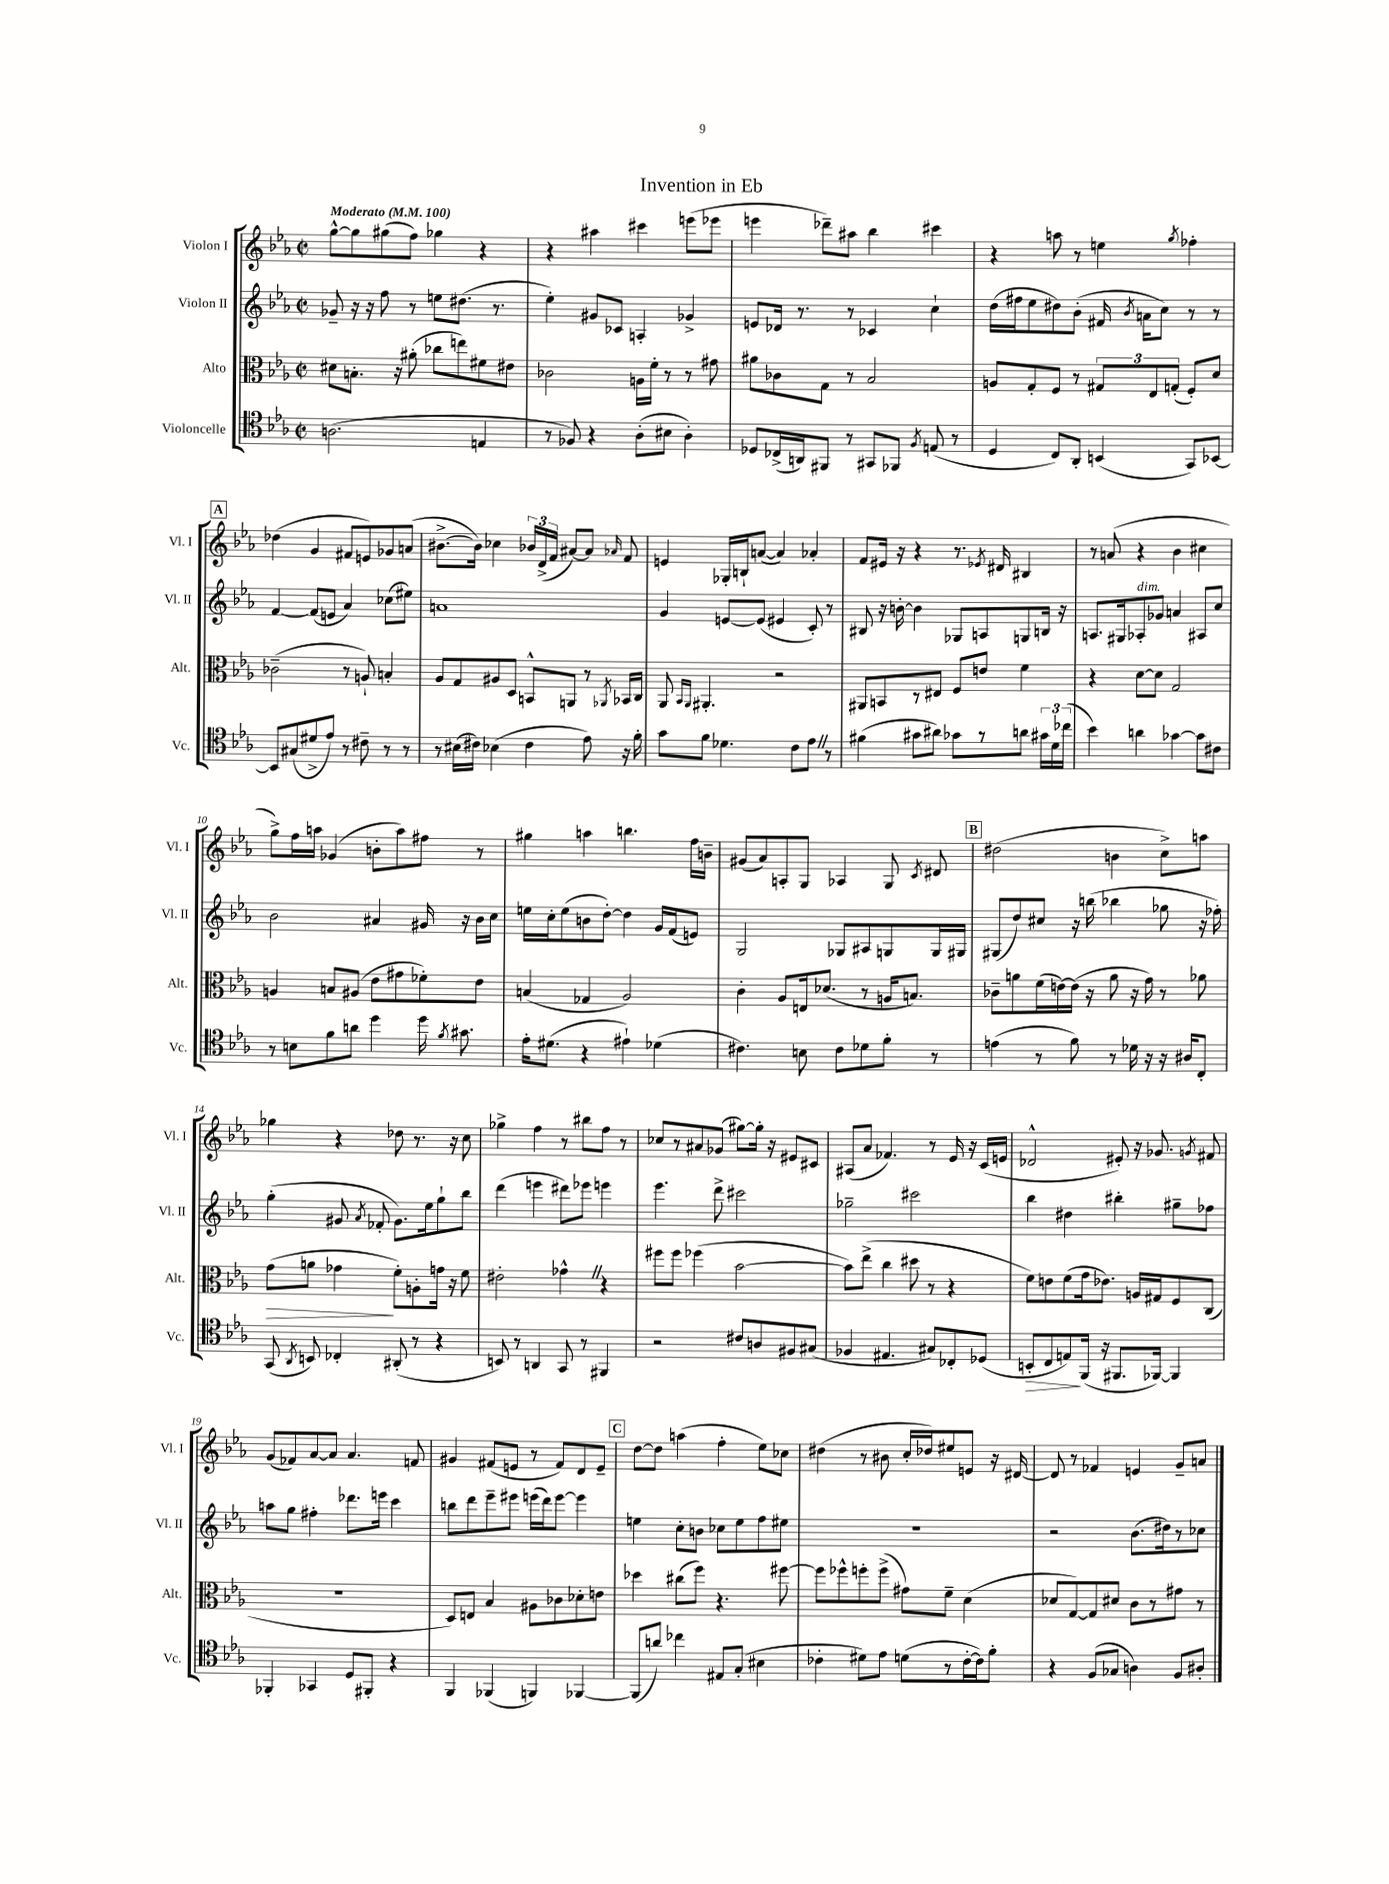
\header { title = "Invention in Eb" }
<<
\new StaffGroup <<
\new Staff = "s0" \with { instrumentName = "Violon I" shortInstrumentName = "Vl. I" } {
    \clef treble \key ees \major \defaultTimeSignature \time 2/2 \tempo "Moderato" 4 = 100
    \autoBeamOff g''8[~-^ g''8 gis''8( f''8]) ges''4 r4 |
    r4 ais''4 cis'''4 e'''8[( ees'''8] |
    e'''4 des'''8[--) ais''8] bes''4 cis'''4 |
    r4 a''8 r8 e''4 \acciaccatura { g''8 } fes''4-. |
    \mark \markup { \box "A" } des''4( g'4 fis'8[ e'8) ges'8 a'8]( |
    bis'8.[~-> bis'16]) ces''4 \tuplet 3/2 { bes'16[ d'16->( f'16] } ais'8[~) ais'8] \grace { aes'16 } f'8 |
    e'4 ges16[-. b16-! a'8]~( a'4) aes'4-. |
    f'8[ eis'16] r16 r4 r8. \acciaccatura { ees'8 } dis'16 bis4 |
    r8 a'8( r4 bes'4 cis''4 |
    g''8[->) f''16 a''16] ges'4( b'8[-. a''8) fis''8] r8 |
    gis''4 a''4 b''4. f''16[ b'16]-- |
    gis'8[( aes'8) a8-. g8] aes4 g8 \acciaccatura { c'8 } dis'8 |
    \mark \markup { \box "B" } dis''2( b'4 c''8[->) a''8] |
    ges''4 r4 des''8 r8. r16 c''8 |
    ges''4-> f''4 r8 bis''8[ f''8] r8 |
    ces''8[ r8 ais'8 ges'8]( gis''8[~) gis''16]-. r16 eis'8[ cis'8] |
    ais8[( aes'8] fes'4.) r8 ees'16 r16 c'16[( e'16] |
    des'2-^ eis'8-.) r16 ges'8. \acciaccatura { g'8 } fis'8 |
    g'8[( fes'8) aes'8~ aes'8] aes'4. f'8 |
    gis'4 fis'8[( e'8] r8 fis'8[) d'8 e'8]-- |
    \mark \markup { \box "C" } d''8[~ d''8] a''4( f''4-. ees''8[) ces''8] |
    dis''4( r8 bis'8 c''16[-. des''16) eis''8 e'8] r16 dis'16~ |
    dis'8 r8 fes'4 e'4 g'8[-- a'8] \bar "|." |
}
\new Staff = "s1" \with { instrumentName = "Violon II" shortInstrumentName = "Vl. II" } {
    \clef treble \key ees \major \defaultTimeSignature \time 2/2
    \autoBeamOff ges'8-- r16 r16 f''8 r8 e''8[ dis''8.]( r8. |
    ees''4-.) gis'8[ ces'8] a4-. ges'4-> |
    e'8[ des'16] r8. r8 ces'4 c''4-! |
    d''16[( fis''16 ees''8 dis''8) bes'8]-.( fis'16 \acciaccatura { bes'8 } a'16[ c''8]) r8 r8 |
    \mark \markup { \box "A" } f'4~ f'8[( e'8] aes'4) ces''8[( eis''8]) |
    a'1 |
    g'4 e'8[~ e'8]( eis'4 c'8-.) r8 |
    bis8 r16 b'16~-. b'4 ges8[ a8 g8 b16] r16 |
    a8.[ gis16 aes8-.^\markup { \italic "dim." } ges'8] a'4 ais8[ c''8] |
    bes'2 ais'4 gis'16 r16 bes'16[ c''16] |
    e''16[ c''16-. e''8( b'8 d''8]~-.) d''4 g'16[ f'16( e'8]) |
    g2 ges8[ ais8 g8 g16 gis16] |
    \mark \markup { \box "B" } gis8[( d''8) cis''8] r16 b''16( bes''4 ges''8 r16 fes''16-.) |
    g''4-.( gis'8 \acciaccatura { aes'8 } fes'8-. gis'8.[) ees''16 g''8-! bes''8] |
    d'''4( e'''4 dis'''8[) ees'''8] e'''4 |
    ees'''4. d'''8-> cis'''2 |
    ges''2-- cis'''2 |
    bes''4 dis''4 bis''4-. gis''8[-- fes''8] |
    a''8[ g''8] fis''4-. des'''8.[ e'''16] c'''4 |
    b''8[ d'''8 ees'''8-- eis'''8] e'''16[( d'''16) e'''8]~ e'''4 |
    \mark \markup { \box "C" } e''4 c''8[-. b'8] ces''8[ e''8 f''8 eis''8] |
    r1 |
    r2 bes'8.[( dis''16) r8 ces''8] \bar "|." |
}
\new Staff = "s2" \with { instrumentName = "Alto" shortInstrumentName = "Alt." } {
    \clef alto \key ees \major \defaultTimeSignature \time 2/2
    \autoBeamOff dis'8[ b8.]-. r16 ais'8-.( ces''8[ e''8) fis'8 eis'8] |
    ces'2 a16[ f'16]-. r8 r8 gis'8 |
    ais'8[ ces'8 g8] r8 bes2 |
    a8[ g8-. f8] r8 \tuplet 3/2 { gis8[ ees8 g8]-.( } f8[-.) d'8] |
    \mark \markup { \box "A" } ces'2--( r8 a8-!) b4-. |
    aes8[ g8 ais8 d8] b,8[-^ a,8] r8 \acciaccatura { aes,8 } bes,16[ c16] |
    aes,8 \grace { bes,16[ aes,16] } ais,4.-. r2 |
    ais,8[ b,8 r8 eis8] f8[ e'8] f'4 |
    r4 d'8[~ d'8] g2 |
    a4 b8[ ais8]( ees'8[ gis'8 fes'8-.) ees'8] |
    b4( ges4 aes2) |
    c'4-. aes8[ e16 des'8.]( r8 a16[ b8.]) |
    \mark \markup { \box "B" } ces'8[-- a'8 f'16( e'16~) e'16]( r16 a'8 r16 g'16) r8 aes'8 |
    g'8[\>( a'8] ges'4\! f'8[-.) a8-. g'16] r16 f'8 |
    eis'2-. ges'4-^ \once \override BreathingSign.text = \markup { \musicglyph "scripts.caesura.straight" } \breathe r4 |
    fis''8[ fis''8] fes''4( bes'2~ |
    bes'8[) ees''8]->( c''4 dis''8 r8 r4 |
    f'8[) e'8 f'8( g'16 ees'8.]) a16[ gis16 f8 c8]( |
    R1 |
    d8[) e8] bes4 ais8[ ces'8 des'8-. e'8] |
    \mark \markup { \box "C" } des''4 cis''8[( f''8]) r4. fis''8~ |
    fis''8[ fes''8-^ f''8-. f''8]->( gis'8[) f'8]-- d'4( |
    des'8[ g8~) g8 dis'8] c'8[ r8 gis'8] r8 \bar "|." |
}
\new Staff = "s3" \with { instrumentName = "Violoncelle" shortInstrumentName = "Vc." } {
    \clef tenor \key ees \major \defaultTimeSignature \time 2/2
    \autoBeamOff a2.( e4 |
    r8 fes8) r4 aes8[-.( bis8] aes4-.) |
    des8[ ces16->( a,16) fis,8] r8 gis,8[ fes,8] \acciaccatura { f8 } e8( r8 |
    d4 c8[) aes,8]-. b,4( g,8[) bes,8]~ |
    \mark \markup { \box "A" } bes,8[ gis8( dis'8-> ees'8]) r8 cis'8-- r8 r8 |
    r8 bis16[( cis'16]) bes4( cis'4 ees'8) r16 f'16-. |
    g'8[ f'8] des'4. c'8[ ees'8] \once \override BreathingSign.text = \markup { \musicglyph "scripts.caesura.straight" } \breathe r8 |
    fis'4( gis'8[ ais'8]) ges'8[ r8 a'8] \tuplet 3/2 { gis'16[ d'16 ces''16]( } |
    bes'4) a'4 ges'4~ ges'8[ cis'8] |
    r8 b8[ f'8 a'8] d''4 d''16 \acciaccatura { f'8 } gis'8. |
    ees'16[-. dis'8.]( r4 eis'4-!) des'4( |
    cis'4.) b8 cis'8[ des'8 f'8]-. r8 |
    \mark \markup { \box "B" } e'4( r8 f'8) r8 des'16 r16 r16 ais16[ c8]-. |
    g,8( \acciaccatura { aes,8 } b,8) ces4-. ais,8-.( r8 r4 |
    b,8) r8 a,4 g,8 r8 fis,4 |
    r2 cis'8[ a8 fis8 gis8]( |
    fes4 eis4. gis8[) ces8-. des8]( |
    b,8[-.\> c8 e8\!) f,16]( r16 fis,8.[ fes,16]~) fes,4 |
    fes,4-. ges,4 d8[ fis,8]-. r4 |
    f,4 fes,4( f,4) fes,4~ |
    \mark \markup { \box "C" } fes,8[( a'8]) ces''4 eis8[ g8]-.( bis4 |
    ces'4-. dis'8[) ees'8] d'8[( r8 ces'16~-. ces'16) f'8]-. |
    r4 f8[( ges8] a4) f8[ ais8]-. \bar "|." |
}
>>
>>
